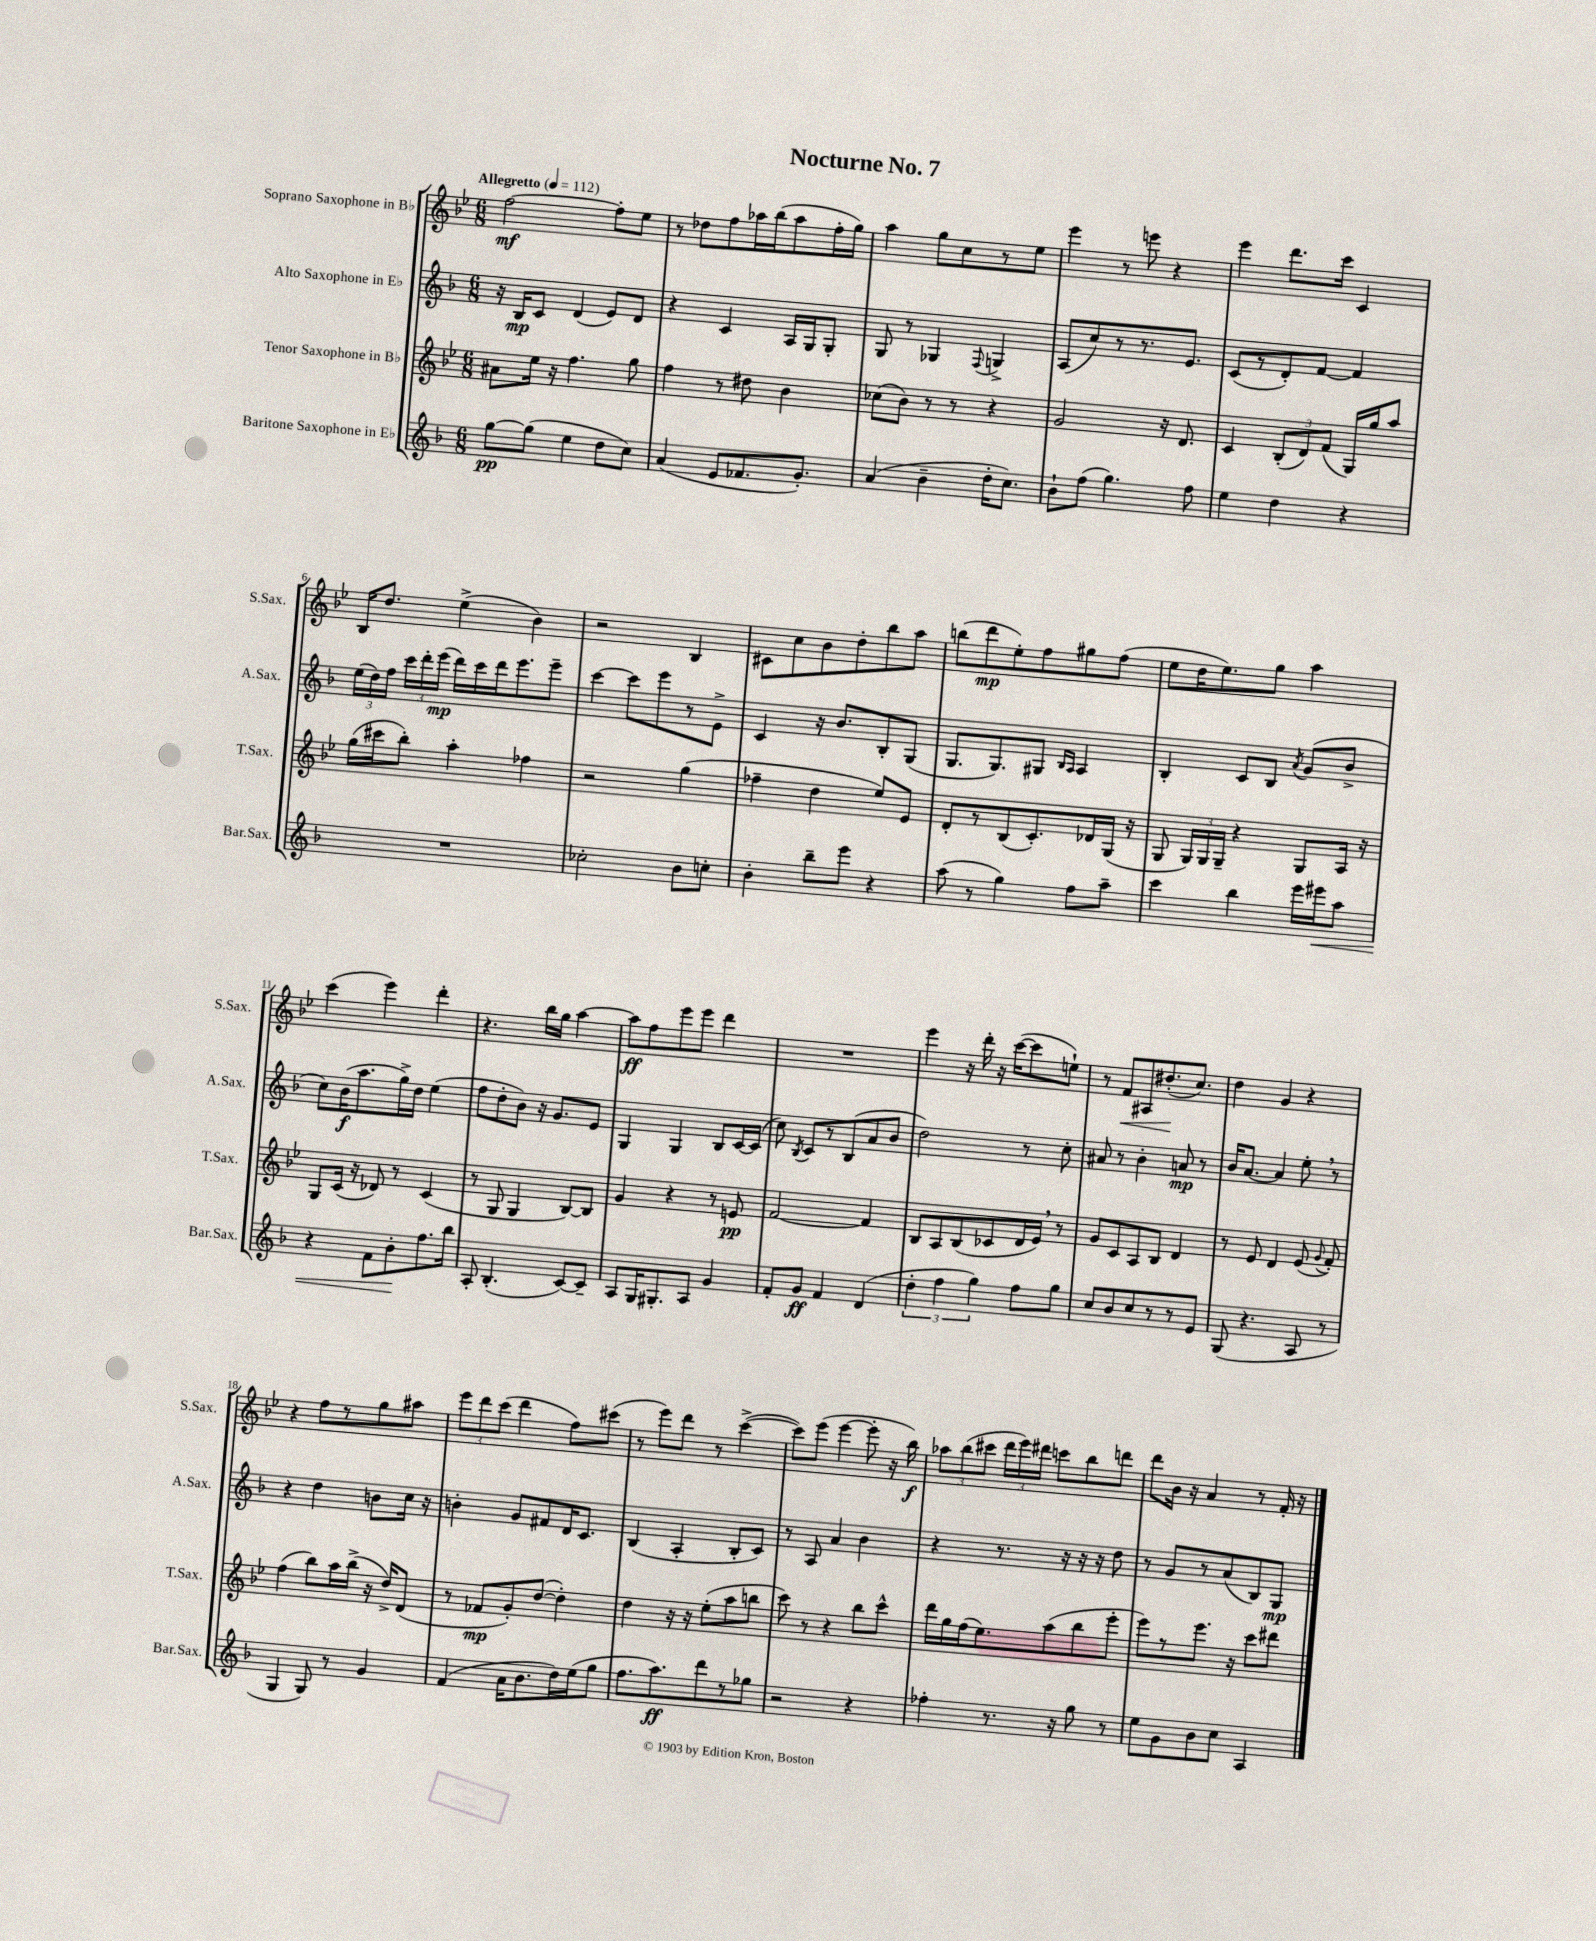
\header { title = "Nocturne No. 7" }
<<
\new StaffGroup <<
\new Staff = "s0" \with { instrumentName = "Soprano Saxophone in Bb" shortInstrumentName = "S.Sax." } {
    \clef treble \key bes \major \numericTimeSignature \time 6/8 \tempo "Allegretto" 4 = 112
    \autoBeamOff f''2~\mf f''8[-. ees''8] |
    r8 des''8[ f''8 aes''16 bes''16( aes''8 f''16-. g''16]) |
    a''4 g''8[ c''8 r8 ees''8] |
    ees'''4 r8 e'''8 r4 |
    ees'''4 d'''8.[ c'''16] c'4 |
    bes16[ d''8.] ees''4->( bes'4) |
    r2 bes4 |
    cis'8[ c''8 bes'8 d''8-. bes''8 a''8] |
    b''8[( d'''8\mp ees''8-.) f''8 gis''8 f''8]( |
    ees''8[ d''16 ees''8.) g''8] a''4 |
    c'''4( ees'''4) d'''4-. |
    r4. bes''16[ g''16] a''4~ |
    a''8[\ff f''8 ees'''8 ees'''8] d'''4 |
    R2. |
    ees'''4 r16 d'''16-. r16 c'''16[~( c'''8 e''8]-!) |
    r8 f'8[\< ais8 dis''8.-.\!( c''8.]) |
    d''4 g'4 r4 |
    r4 f''8[ r8 g''8 ais''8] |
    \tuplet 3/2 { ees'''8[ d'''8 c'''8]( } d'''4 f''8[) cis'''8]( |
    r8 ees'''8[) d'''8] r8 c'''4~->( |
    c'''8[) ees'''8]( ees'''4~ ees'''8-. r16 bes''16\f) |
    \tuplet 3/2 { aes''8[ bes''8( cis'''8] } \tuplet 3/2 { d'''16[ ees'''16) dis'''16] } c'''8[ bes''8 d'''8] |
    d'''8[ bes'16] r16 a'4 r8 f'16-. r16 \bar "|." |
}
\new Staff = "s1" \with { instrumentName = "Alto Saxophone in Eb" shortInstrumentName = "A.Sax." } {
    \clef treble \key f \major \numericTimeSignature \time 6/8
    \autoBeamOff r16 bes16[\mp c'8] d'4( e'8[) d'8] |
    r4 c'4 a16[ g16 g8]-. |
    g8 r8 ges4 \appoggiatura { f8 } g4-> |
    a8[( c''8) r8 r8. e'8.] |
    c'8[( r8 d'8-.) f'8]~ f'4 |
    \tuplet 3/2 { e''16[( d''16) f''16] } \tuplet 3/2 { c'''16[ d'''16-. e'''16]\mp( } d'''16[) c'''16 d'''16 e'''8. e'''8]-- |
    c'''4~ c'''8[ e'''8 r8 e'8]-> |
    c'4 r16 bes'8.[ bes8-. g8]( |
    g8.[ g8.) gis8] \grace { bes16[ a16] } a4 |
    bes4-. c'8[ bes8] \acciaccatura { a'8 } g'8[( bes'8]-> |
    c''8[) bes'16\f( a''8. g''16->) d''16] e''4( |
    f''8[ d''8-. bes'8]) r16 g'8.[ e'8] |
    g4 g4 bes8[ c'16~ c'16]( |
    c''8) \acciaccatura { bes8 } c'8[ r8 bes8( a'8 bes'8] |
    d''2) r8 c''8-. |
    ais'8 r8 bes'4-. a'8\mp r8 |
    bes'16[ a'8.]~ a'4 e''8-. \breathe r8 |
    r4 d''4 b'8[ c''16] r16 |
    b'4-. g'8[ fis'8 d'16 c'8.] |
    bes4( a4-. bes8[-. c'8]) |
    r8 a8 a'4 bes'4 |
    r4 r8. r16 r16 r16 d''8 |
    r8 g'8[ r8 a'8( bes8) g8]\mp \bar "|." |
}
\new Staff = "s2" \with { instrumentName = "Tenor Saxophone in Bb" shortInstrumentName = "T.Sax." } {
    \clef treble \key bes \major \numericTimeSignature \time 6/8
    \autoBeamOff ais'8[ ees''16] r16 f''4. g''8 |
    f''4 r8 dis''8 bes'4 |
    ces''8[( bes'8]) r8 r8 r4 |
    g'2 r16 d'8. |
    c'4 \tuplet 3/2 { bes8[-.( d'8) f'8]( } g16[) g''16 a''8] |
    g''16[( cis'''16 bes''8]-.) a''4-. fes''4 |
    r2 g''4( |
    fes''4-- d''4 ees''8[) ees'8] |
    d'8[-. r8 bes8( c'8.-.) des'16 g16]( r16 |
    g8 \tuplet 3/2 { g16[) g16 g16]-- } r4 g8[ a16] r16 |
    g8[ c'16]( r16 des'8) r8 c'4( |
    r8 g8 g4 bes8[~) bes8] |
    g'4 r4 r8 e'8\pp |
    f'2~ f'4 |
    bes8[ a8 bes8( ces'8 d'16 ees'16]) \breathe r8 |
    g'8[ c'8 a8 bes8] d'4 |
    r8 ees'8 d'4 ees'8( \appoggiatura { g'8 } f'8-.) |
    f''4( bes''8[) a''16 bes''16]->( r16 d''16[->) d'8]( |
    r8 fes'8[\mp g'8-.) d''8]~( d''4-.) |
    d''4 r16 r16 ees''8[-.( a''8 b''8] |
    c'''8) r8 r4 bes''8[ c'''8]-^ |
    d'''16[ g''16 f''16( ees''8.) a''8( bes''8 ees'''8]-. |
    ees'''8[) r8 ees'''8.] r16 c'''8[ dis'''8] \bar "|." |
}
\new Staff = "s3" \with { instrumentName = "Baritone Saxophone in Eb" shortInstrumentName = "Bar.Sax." } {
    \clef treble \key f \major \numericTimeSignature \time 6/8
    \autoBeamOff g''8[~\pp g''8]( e''4 d''8[ c''8]) |
    a'4( e'8[ fes'8. g'8.]-.) |
    a'4( bes'4-- d''16[-. c''8.]) |
    bes'8[-! f''8]( g''4.) f''8 |
    e''4 d''4 r4 |
    R2. |
    ces''2-. bes'8[ c''8]-. |
    bes'4-. bes''8[-- e'''8] r4 |
    a''8( r8 g''4) f''8[ a''8]-- |
    c'''4 bes''4 e'''16[ eis'''16\< a''8] |
    r4 f'8[ bes'8-.\! f''8. bes''16] |
    a8-. bes4.-.( c'8[~) c'8]-- |
    a8[ g16 gis8.-. a8] g'4 |
    f'8[-. g'8]\ff f'4 d'4( |
    \tuplet 3/2 { d''4-. f''4 g''4) } f''8[ g''8] |
    c''8[ bes'8 c''8 r8 r8 e'8] |
    g8( r4. a8 r8 |
    g4 g8) r8 g'4 |
    f'4( a'16[ bes'8. d''16) e''16( g''8] |
    f''8.[ a''8.\ff) d'''8 r8 ges''8] |
    r2 r4 |
    fes''4-. r8. r16 g''8 r8 |
    e''8[ g'8 bes'8 c''8] a4 \bar "|." |
}
>>
>>
